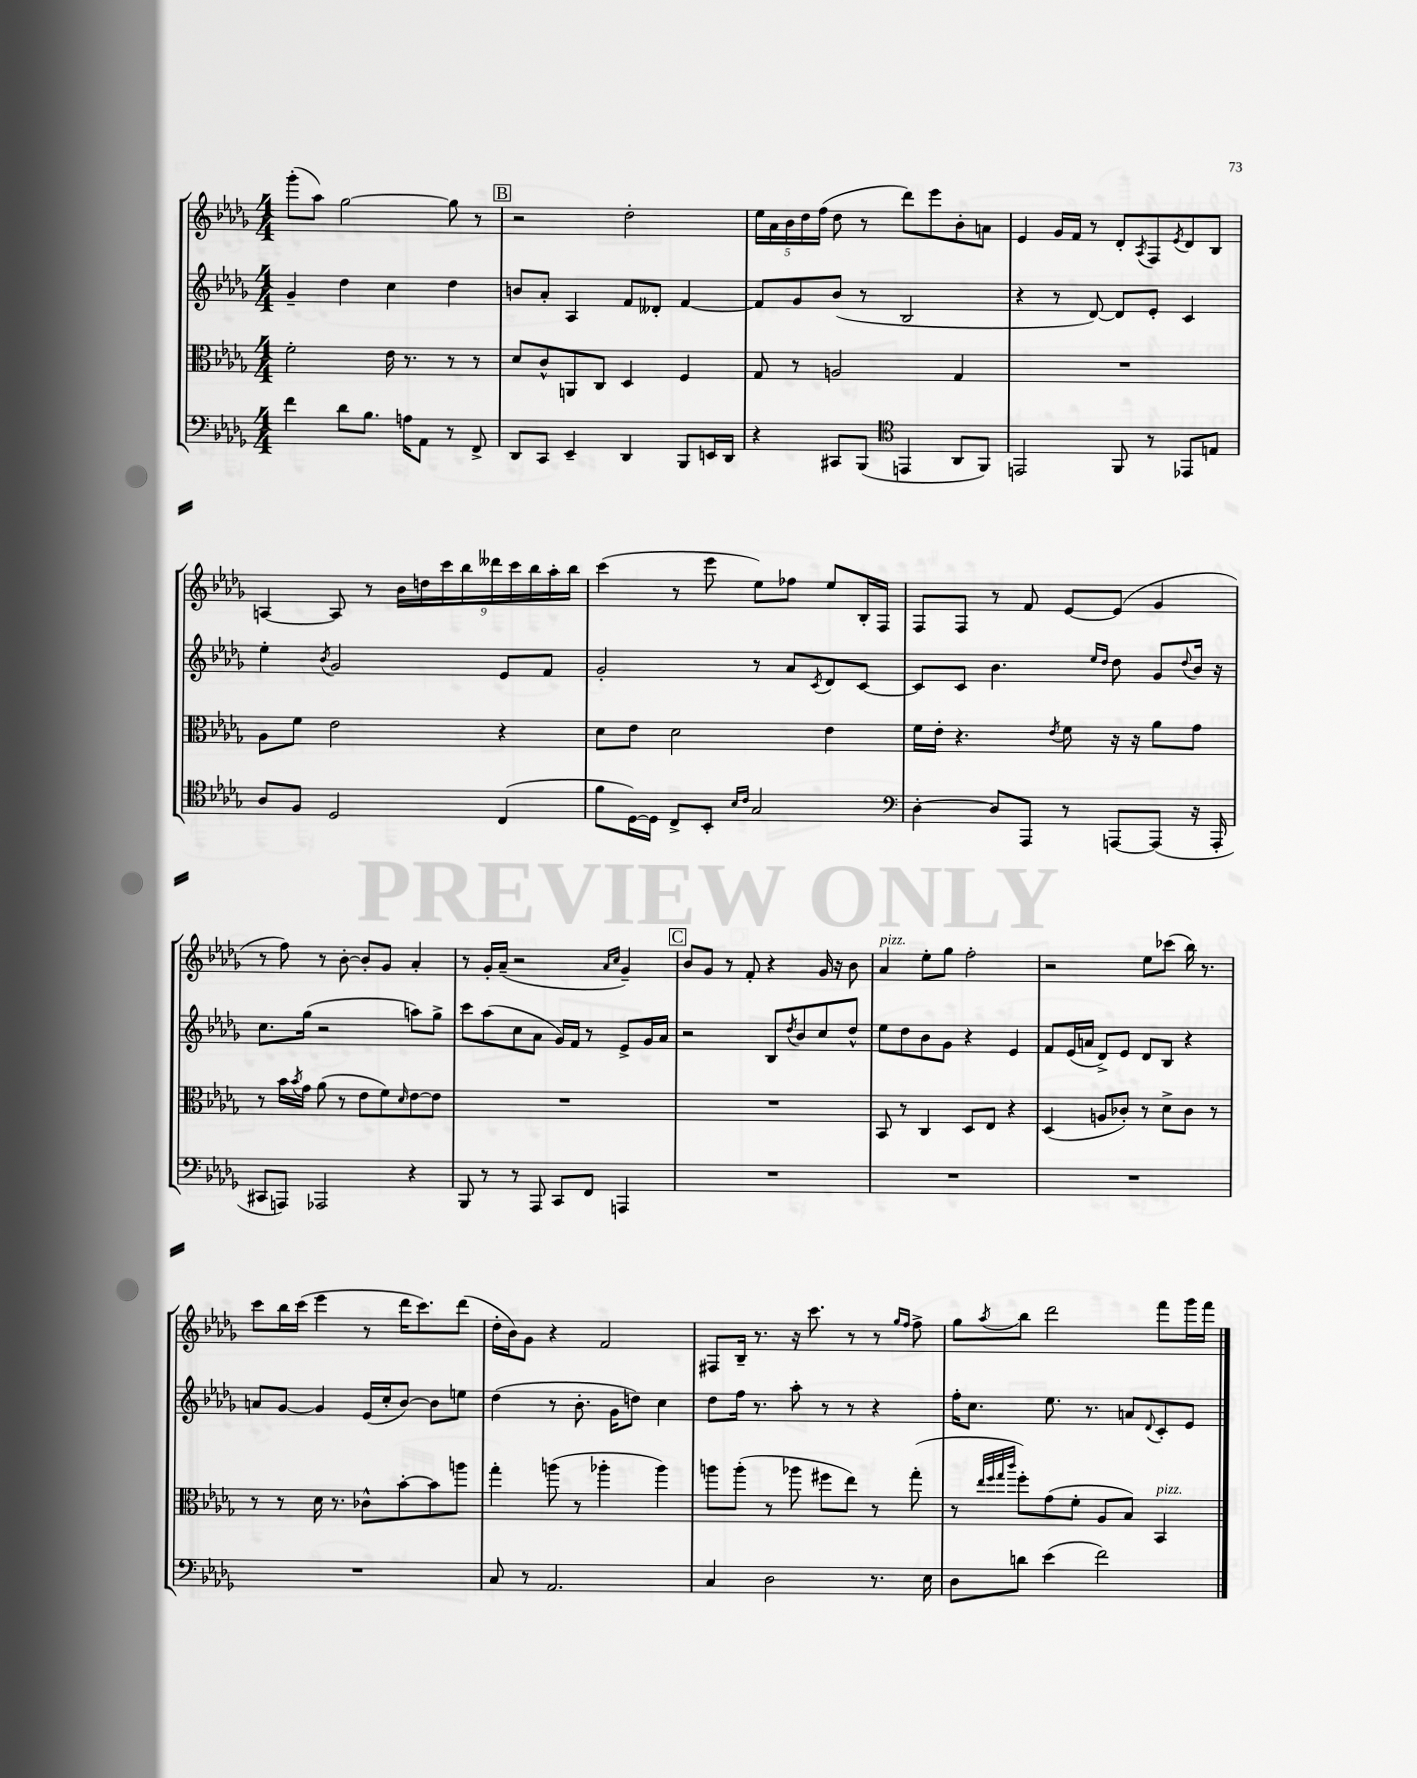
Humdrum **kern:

**kern	**kern	**kern	**kern
*staff4	*staff3	*staff2	*staff1
*clefF4	*clefC3	*clefG2	*clefG2
*k[b-e-a-d-g-]	*k[b-e-a-d-g-]	*k[b-e-a-d-g-]	*k[b-e-a-d-g-]
*M4/4	*M4/4	*M4/4	*M4/4
4f	2f'	4g-~	(8ggg-'
.	.	.	8aa-)
8d-	.	4dd-	[2gg-
8.B-	.	.	.
.	16e-	4cc	.
16A	8.r	.	.
8AA-	.	.	.
8r	8r	4dd-	8gg-]
8FF^	8r	.	8r
=	=	=	=
8DD-	8d-	8b	2r
8CC	8c^^	8a-'	.
4EE-~	8AA	4A-	.
.	8C	.	.
4DD-	4D-	8f	2dd-'
.	.	8d--'	.
8BBB-	4F	[4f	.
16EE	.	.	.
16DD-	.	.	.
=	=	=	=
4r	8G-	8f]	20ee-
.	.	.	20a-
.	.	.	20b-
.	8r	8g-	.
.	.	.	20dd-
.	.	.	(20ff
8CC#	2A	(8b-	8dd-
(8BBB-	.	8r	8r
*clefC4	*	*	*
4EE	.	2B-	8ddd-)
.	.	.	8eee-
8AA-	4G-	.	8b-'
8FF)	.	.	8a
=	=	=	=
2EE	1r	4r	4e-
.	.	8r	16g-
.	.	.	16f
.	.	[8d-)	8r
8FF	.	8d-]	8d-'
.	.	.	8qA-
8r	.	8e-'	8F
.	.	.	8qe-
8EE-	.	4c	8d-
8E	.	.	8B-
=	=	=	=
8A-	8A-	4ee-'	[4A
8F	8f	.	.
.	.	8qb-	.
2D-	2e-	2g-	8A]
.	.	.	8r
.	.	.	18b-
.	.	.	18dd
.	.	.	18ccc
.	.	.	18bb-
.	.	.	18ddd--
(4C	4r	8e-	.
.	.	.	18ccc
.	.	.	18bb-
.	.	8f	.
.	.	.	18aa-'
.	.	.	18bb-
=	=	=	=
8f	8d-	2g-'	(4ccc
[16D-)	8e-	.	.
16D-]	.	.	.
8C^	2d-	.	8r
8BB-'	.	.	8eee-
16qqB-	.	.	.
16qqc	.	.	.
2G-	.	8r	8ee-)
.	.	8a-	8ff-
.	.	8qc	.
.	4e-	8d-	8ee-
.	.	[8c	16B-'
.	.	.	16F
=	=	=	=
*clefF4	*	*	*
[4D-'	16f	8c]	8F
.	16e-'	.	.
.	4.r	8c	8F
8D-]	.	4.b-	8r
8AAA-	.	.	8f
.	8qe-	.	.
8r	8f	.	[8e-
.	.	16qqee-	.
.	.	16qqdd-	.
[8AAA	16r	8dd-	(8e-]
.	16r	.	.
(8AAA]	8a-	8g-	4g-
.	.	8qqdd-	.
16r	8g-	16b-	.
16AAA'	.	16r	.
=	=	=	=
8CC#	8r	8.cc	8r
8AAA)	16b-	.	8ff)
.	8qb-	.	.
.	16g-	(16gg-	.
2AAA-	(8a-	2r	8r
.	8r	.	[8b-'
.	8e-	.	8b-']
.	8f)	.	8g-
.	16qqd-	.	.
4r	[8e-	8aa)	4a-'
.	8e-]	8gg-^	.
=	=	=	=
8BBB-	1r	8ccc	8r
8r	.	(8aa-	16g-'
.	.	.	(16a-~
8r	.	8cc	2r
8AAA-	.	8a-	.
8CC	.	16g-)	.
.	.	16f	.
8FF	.	8r	.
.	.	.	16qqa-
.	.	.	16qqcc
4AAA	.	8e-^	4g-~)
.	.	16g-	.
.	.	16a-	.
=	=	=	=
1r	1r	2r	8b-
.	.	.	8g-
.	.	.	8r
.	.	.	8f'
.	.	8B-	4r
.	.	8qdd-	.
.	.	8b-	.
.	.	8cc	16g-
.	.	.	16r
.	.	8dd-^^	8b-
=	=	=	=
1r	8BB-	8ee-	4a-
.	8r	8dd-	.
.	4C	8b-	8ee-'
.	.	8g-	8gg-
.	8D-	4r	2ff'
.	8E-	.	.
.	4r	4e-	.
=	=	=	=
1r	(4D-	8f	2r
.	.	(16e-	.
.	.	16a	.
.	8A	8d-^)	.
.	8c-')	8e-	.
.	8r	8d-	8ee-
.	8d-^	8B-	(8ccc-
.	8c-	4r	16bb-)
.	.	.	8.r
.	8r	.	.
=	=	=	=
1r	8r	8a	8ccc
.	8r	[8g-	16bb-
.	.	.	(16ccc
.	16d-	4g-]	4eee-
.	8.r	.	.
.	8c-^^	(16e-	8r
.	.	16cc'	.
.	[8b-'	[8b-)	16ddd-
.	.	.	8.ccc)
.	8b-]	8b-]	.
.	8aa	8ee	(8ddd-
=	=	=	=
8C	4gg-'	(4dd-	16dd-'
.	.	.	16b-)
8r	.	.	8g-
2.AA-	(8aa	8r	4r
.	8r	8.b-'	.
.	4aa-'	.	2f
.	.	16g-	.
.	.	8dd)	.
.	4aa-)	4cc	.
=	=	=	=
4C	8aa	8dd-	8F#
.	(8aa'	16ff	16B-~
.	.	8.r	8.r
2D-	8r	.	.
.	8aa-	8aa-'	16r
.	.	.	8.ccc
.	8ff#	8r	.
.	8ee-)	8r	8r
8.r	8r	4r	8r
.	.	.	16qqgg-
.	.	.	16qqff
.	(8gg-'	.	8ff^
16E-	.	.	.
=	=	=	=
8D-	8r	16ff'	8gg-
.	.	8.cc	.
.	32qqee-	.	.
.	32qqff	.	.
.	32qqgg-	.	.
.	32qqccc	.	8qaa-
8d	8ff')	.	8bb-
(4e-	(8g-	8.ee-	2ddd-
.	8f'	.	.
.	.	8.r	.
2f)	8A-	.	.
.	8B-)	8a	.
.	.	8qqd-	.
.	4BB-	8c'	8fff
.	.	8e-	16ggg-
.	.	.	16fff
==	==	==	==
*-	*-	*-	*-
